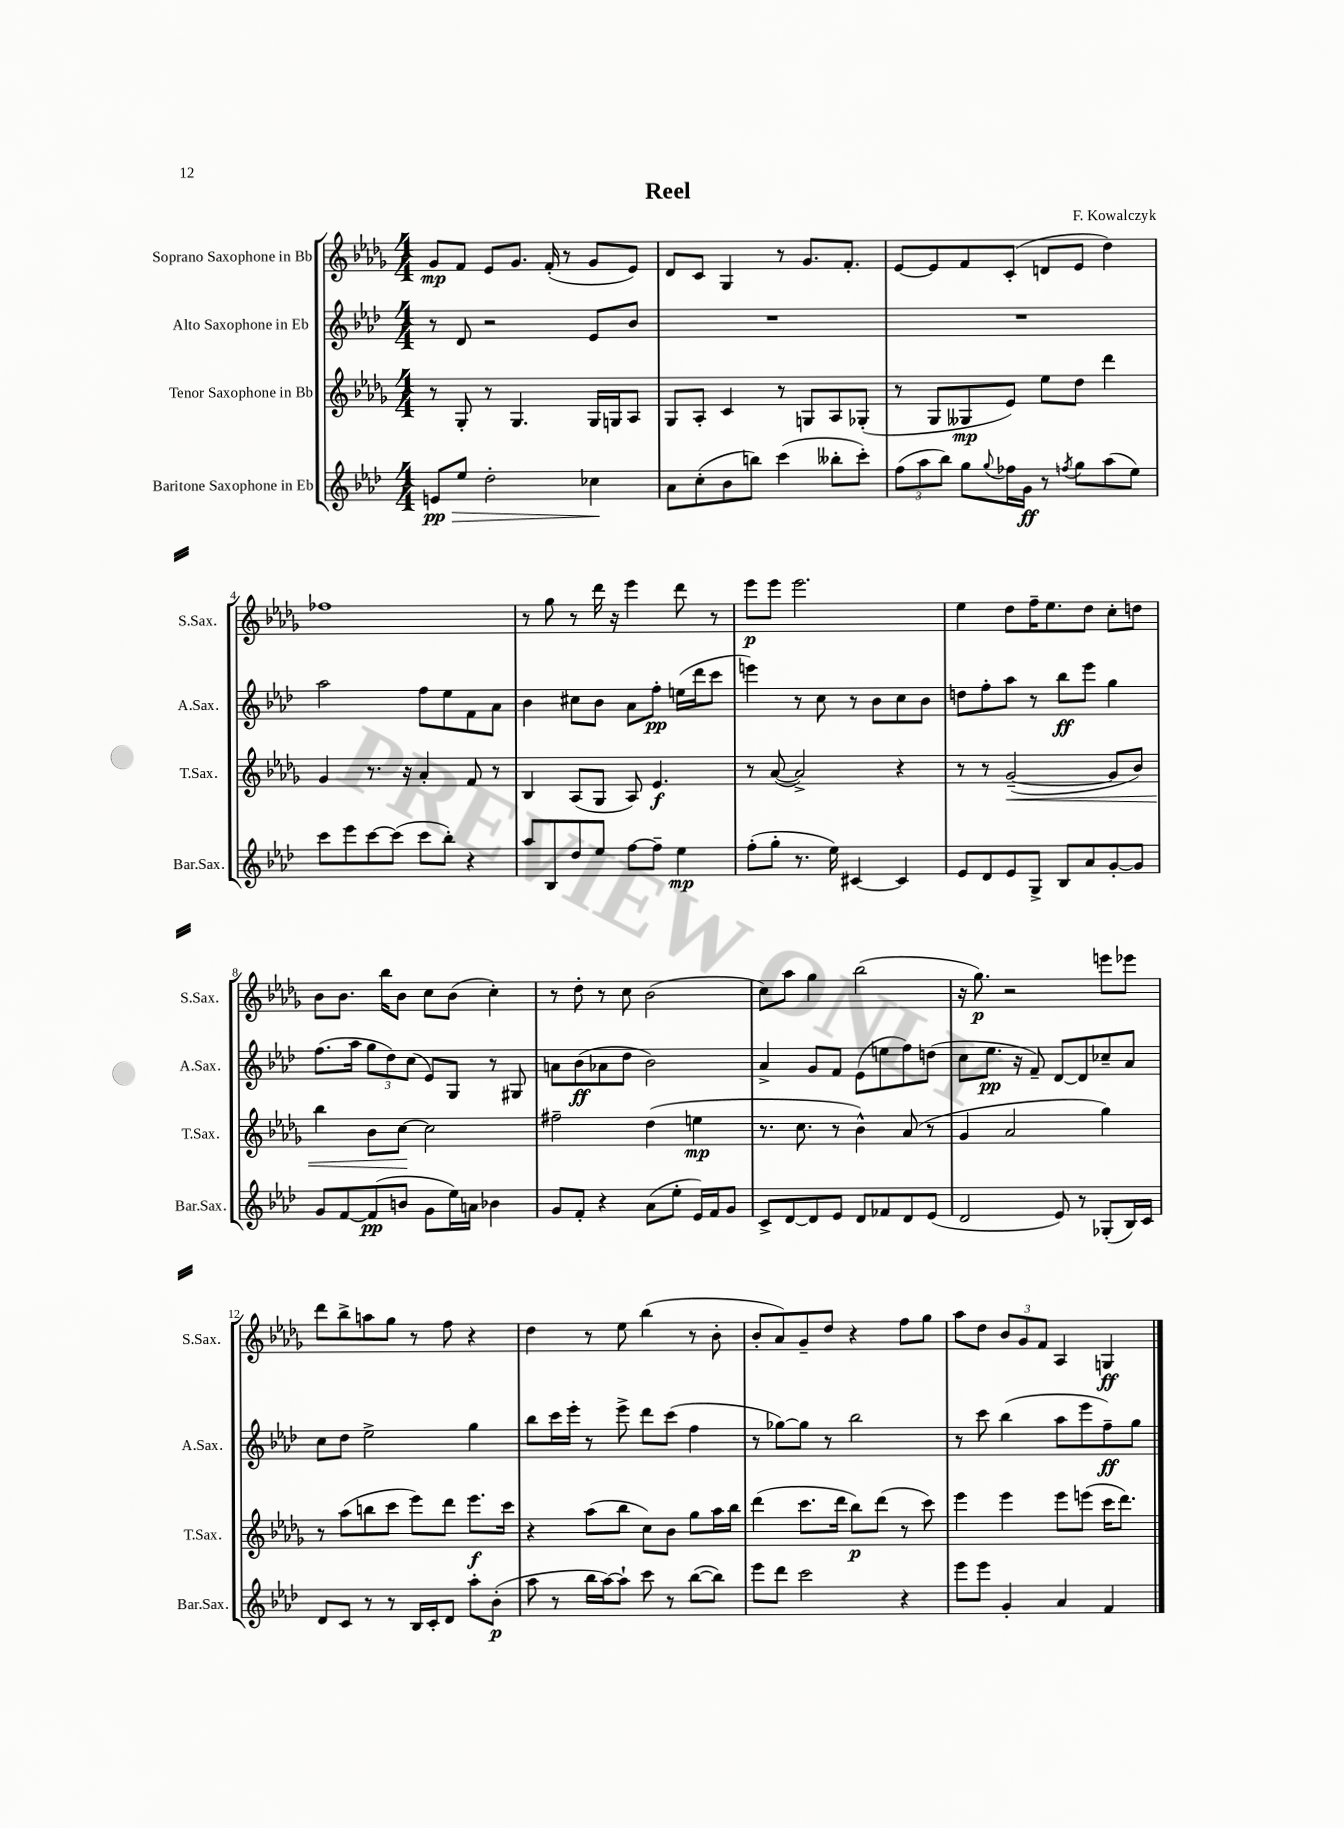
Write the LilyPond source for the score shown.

\header { title = "Reel" composer = "F. Kowalczyk" }
<<
\new StaffGroup <<
\new Staff = "s0" \with { instrumentName = "Soprano Saxophone in Bb" shortInstrumentName = "S.Sax." } {
    \clef treble \key des \major \numericTimeSignature \time 4/4
    ges'8\mp f'8 ees'8 ges'8. f'16-.( r8 ges'8 ees'8) |
    des'8 c'8 ges4 r8 ges'8. f'8.-. |
    ees'8~ ees'8 f'8 c'8-.( d'8 ees'8 des''4) |
    fes''1 |
    r8 ges''8 r8 des'''16 r16 ees'''4 des'''8 r8 |
    ees'''8\p ees'''8 ees'''2. |
    ees''4 des''8 f''16-- ees''8. des''8 c''8-. d''8 |
    bes'8 bes'8. bes''16 bes'8 c''8 bes'8( c''4-.) |
    r8 des''8-. r8 c''8 bes'2( |
    c''8) aes''8 ges''4 bes''2( |
    r16 ges''8.\p) r2 e'''8 ees'''8 |
    des'''8 bes''8-> a''8 ges''8 r8 f''8 r4 |
    des''4 r8 ees''8 bes''4( r8 bes'8-. |
    bes'8-. aes'8) ges'8-- des''8 r4 f''8 ges''8 |
    aes''8 des''8 \tuplet 3/2 { bes'8 ges'8 f'8 } aes4 g4\ff \bar "|." |
}
\new Staff = "s1" \with { instrumentName = "Alto Saxophone in Eb" shortInstrumentName = "A.Sax." } {
    \clef treble \key aes \major \numericTimeSignature \time 4/4
    r8 des'8 r2 ees'8 bes'8 |
    R1 |
    R1 |
    aes''2 f''8 ees''8 f'8 aes'8 |
    bes'4 cis''8 bes'8 aes'8 f''8-.\pp e''16( des'''16 c'''8 |
    e'''4) r8 c''8 r8 bes'8 c''8 bes'8 |
    d''8 f''8-. aes''8 r8 bes''8\ff ees'''8 g''4 |
    f''8.( aes''16 \tuplet 3/2 { g''8 des''8) c''8( } ees'8) g8 r8 gis8 |
    a'8 bes'8\ff( aes'8 des''8 bes'2) |
    aes'4-> g'8 f'8 ees'8( e''8 f''8) d''8( |
    c''8 ees''8.\pp r16 f'8--) des'8~ des'8 ces''8-- aes'8 |
    c''8 des''8 ees''2-> g''4 |
    bes''8 c'''16 ees'''16-. r8 ees'''8-> des'''8 c'''8( f''4 |
    r8 ges''8~) ges''8 r8 bes''2 |
    r8 c'''8 bes''4( aes''8 ees'''8 f''8--\ff) g''8 \bar "|." |
}
\new Staff = "s2" \with { instrumentName = "Tenor Saxophone in Bb" shortInstrumentName = "T.Sax." } {
    \clef treble \key des \major \numericTimeSignature \time 4/4
    r8 ges8-. r8 ges4. ges16 g16 aes8 |
    ges8 aes8-. c'4 r8 g8 aes8 ges8-.( |
    r8 ges8 geses8\mp ees'8) ees''8 des''8 des'''4 |
    ges'4 r8. r16 aes'4-. f'8 r8 |
    bes4 aes8( ges8 aes8) ees'4.\f |
    r8 aes'8~( aes'2->) r4 |
    r8 r8 ges'2~--\<( ges'8 bes'8) |
    bes''4 bes'8 c''8~\! c''2 |
    fis''2-- des''4( e''4\mp |
    r8. c''8. r8 bes'4-^) aes'8( r8 |
    ges'4 aes'2 ges''4) |
    r8 aes''8( b''8 c'''8 ees'''8) des'''8 ees'''8.\f c'''16 |
    r4 aes''8( bes''8 c''8) bes'8 ges''8 aes''16 bes''16 |
    des'''4( c'''8. des'''16 bes''8\p) des'''8( r8 c'''8) |
    ees'''4 ees'''4 ees'''8 e'''8( c'''16 des'''8.) \bar "|." |
}
\new Staff = "s3" \with { instrumentName = "Baritone Saxophone in Eb" shortInstrumentName = "Bar.Sax." } {
    \clef treble \key aes \major \numericTimeSignature \time 4/4
    e'8\pp\> ees''8 des''2-. ces''4\! |
    aes'8 c''8-.( bes'8 b''8) c'''4( beses''8-. c'''8-.) |
    \tuplet 3/2 { f''8( aes''8 bes''8) } g''8 \appoggiatura { g''8 } fes''16 g'16\ff r8 \acciaccatura { f''8 } g''8 aes''8( ees''8) |
    c'''8 ees'''8 c'''8~ c'''8( c'''8 bes''8-.) r4 |
    aes''8 bes8 des''8 ees''8 f''8~ f''8-- ees''4\mp |
    f''8-.( g''8-. r8. ees''16) cis'4~ cis'4 |
    ees'8 des'8 ees'8 g8-> bes8 aes'8 g'8~-. g'8 |
    g'8 f'8~ f'8\pp( b'8 g'8 ees''16) a'16 bes'4 |
    g'8 f'8-. r4 aes'8( ees''8-. ees'16) f'16 g'8 |
    c'8-> des'8~ des'8 ees'8 des'8 fes'8 des'8 ees'8( |
    des'2 ees'8) r8 ges8-.( bes16) c'16 |
    des'8 c'8 r8 r8 bes16 c'16-. des'8 aes''8-. bes'8-.\p( |
    aes''8 r8 bes''16 aes''16~) aes''8-! c'''8 r8 bes''8~( bes''8) |
    ees'''8 des'''8 c'''2 r4 |
    ees'''8 ees'''8 g'4-. aes'4 f'4 \bar "|." |
}
>>
>>
